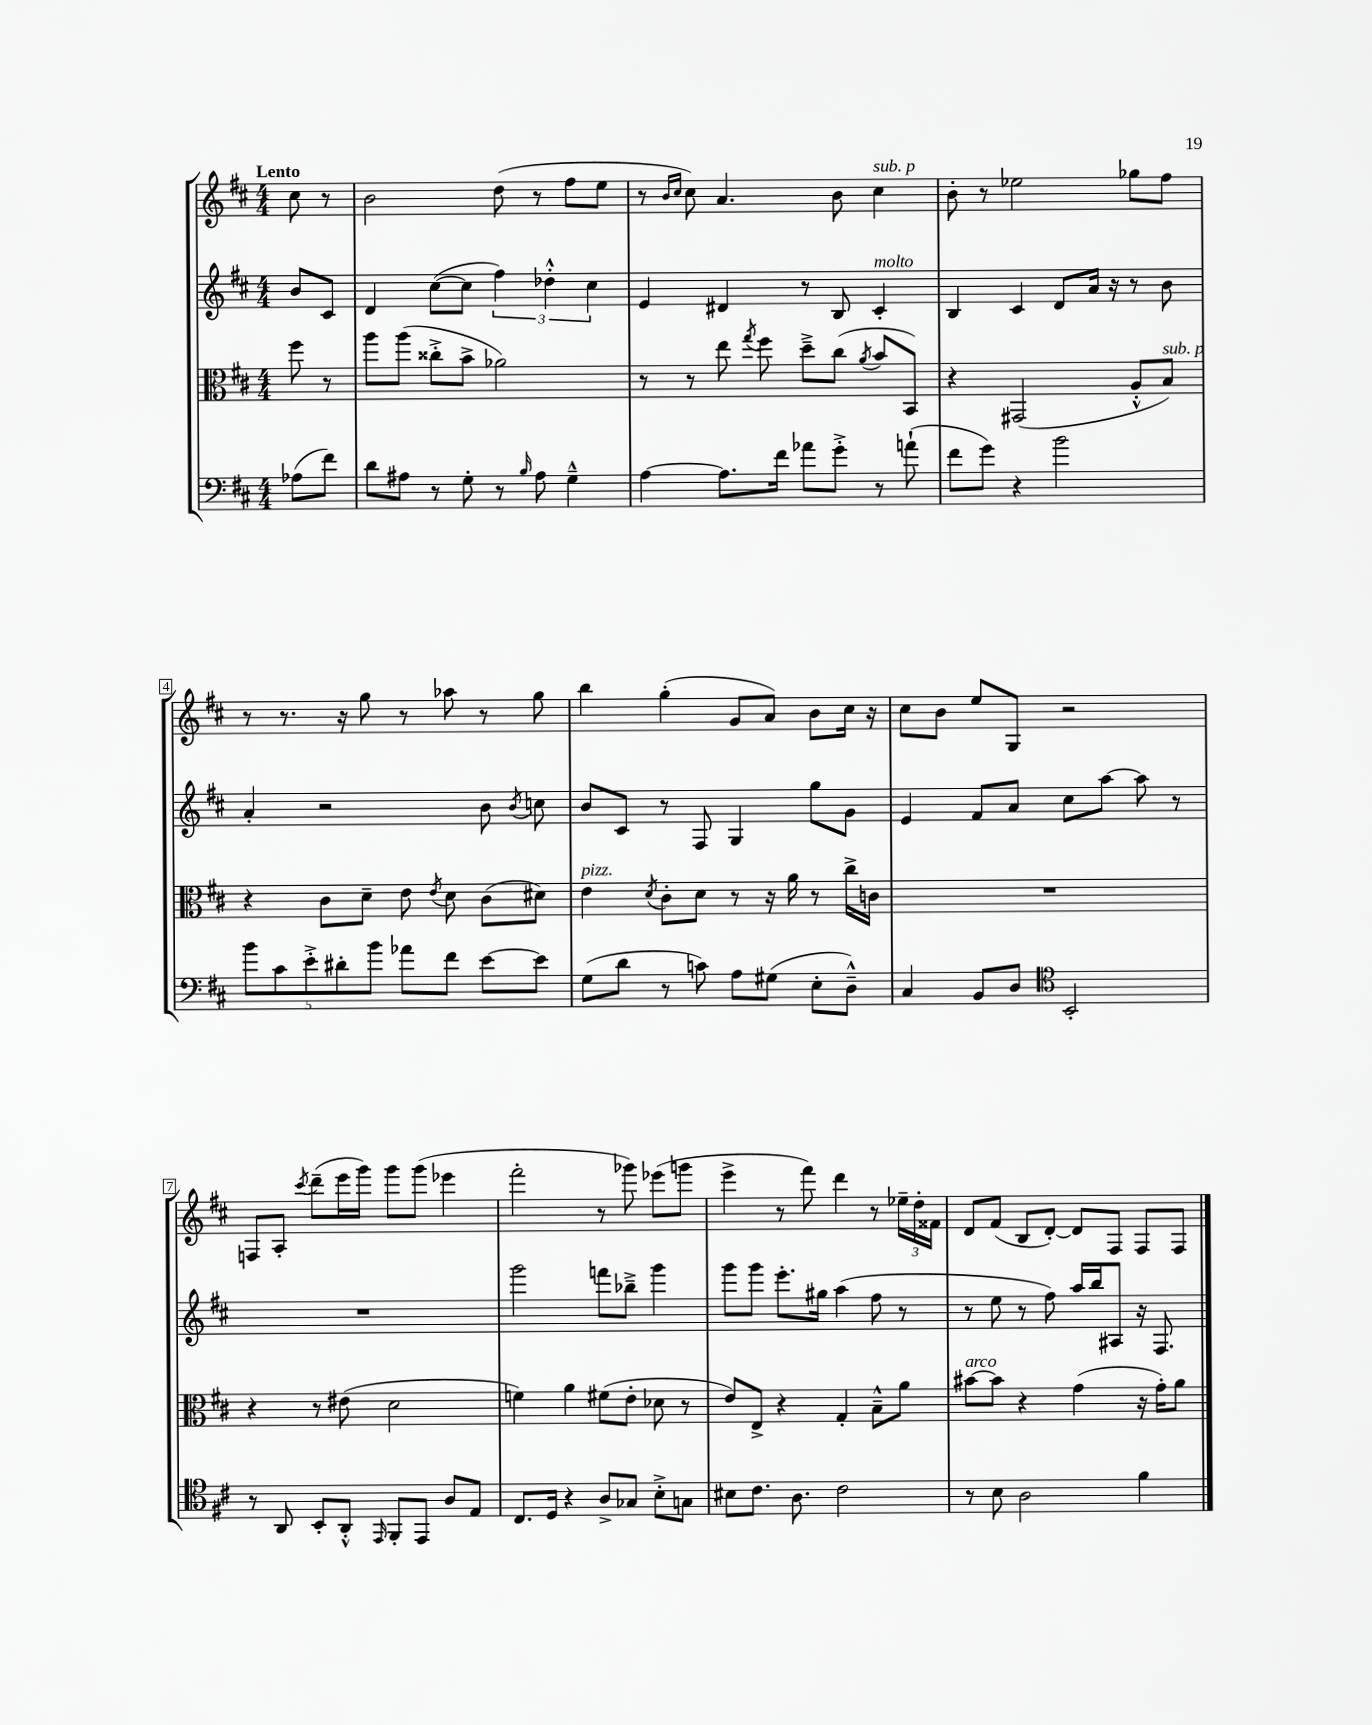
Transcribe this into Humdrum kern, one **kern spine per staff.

**kern	**kern	**kern	**kern
*staff4	*staff3	*staff2	*staff1
*clefF4	*clefC3	*clefG2	*clefG2
*k[f#c#]	*k[f#c#]	*k[f#c#]	*k[f#c#]
*M4/4	*M4/4	*M4/4	*M4/4
(8A-	8ff#	8b	8cc#
8f#)	8r	8c#	8r
=	=	=	=
8d	8aa	4d	2b
8A#	(8aa	.	.
8r	8cc##'^	([8cc#	.
8G'	8b^	8cc#]	.
8r	2a-)	6ff#)	(8dd
16qqB	.	.	.
8A#	.	.	8r
.	.	6dd-'^^	.
4G~^^	.	.	8ff#
.	.	6cc#	.
.	.	.	8ee
=	=	=	=
[4A	8r	4e	8r
.	.	.	16qqb
.	.	.	16qqcc#
.	8r	.	8cc#)
8.A]	8ee	4d#	4.a
.	8qgg	.	.
.	8ff#	.	.
16f#	.	.	.
8a-	8dd~^	8r	.
8g'^	(8cc#	8B	8b
.	8qa	.	.
8r	8b	4c#'	4cc#
(8a`	8BB)	.	.
=	=	=	=
8f#	4r	4B	8b'
8g)	.	.	8r
4r	(2GG#	4c#	2ee-
2b	.	8d	.
.	.	16a	.
.	.	16r	.
.	8A'^^	8r	8gg-
.	8B)	8b	8ff#
=	=	=	=
10b	4r	4a'	8r
10c#	.	.	.
.	.	.	8.r
10e'^	.	.	.
.	8c#	2r	.
10d#'	.	.	.
.	.	.	16r
.	8d~	.	8gg
10b	.	.	.
8a-	8e	.	8r
.	8qe	.	.
8f#	8d	.	8aa-
[8e	(8c#	8b	8r
.	.	8qb	.
8e]	8d#)	8cc	8gg
=	=	=	=
(8G	4e	8b	4bb
8d	.	8c#	.
.	8qd	.	.
8r	8c#'	8r	(4gg'
8c)	8d	8F#	.
8A	8r	4G	8g
(8G#	16r	.	8a)
.	16a	.	.
8E'	8r	8gg	8b
8D~^^)	16cc#^	8g	16cc#
.	16c	.	16r
=	=	=	=
4C#	1r	4e	8cc#
.	.	.	8b
8BB	.	8f#	8ee
8D	.	8a	8G
*clefC4	*	*	*
2BB'	.	8cc#	2r
.	.	[8aa	.
.	.	8aa]	.
.	.	8r	.
=	=	=	=
8r	4r	1r	8F
8AA	.	.	8A'
.	.	.	8qccc#
8BB'	8r	.	(8ddd~
8AA'^^	(8e#	.	16eee
.	.	.	16ggg)
16qqEE	.	.	.
8FF#'	2d	.	8ggg
8EE	.	.	(8ggg
8A	.	.	4eee-
8E	.	.	.
=	=	=	=
8.C#	4f)	2ggg	2fff#'
16D	.	.	.
4r	4a	.	.
8A^	(8f#	8fff	8r
8G-	8e'	8bb-~^	8ggg-)
8B'^	8d-	4ggg	(8eee-
8G	8r	.	8ggg
=	=	=	=
8B#	8e)	8ggg	4eee^
8.c#	8E^	8ggg	.
.	4r	8.eee'	8r
8.A	.	.	.
.	.	.	8fff#)
.	.	16gg#	.
2c#	4G'	(4aa	4ddd
.	8B~^^	8ff#	8r
.	8a	8r	24ee-~
.	.	.	24dd'
.	.	.	24f##
=	=	=	=
8r	[8b#	8r	8d
8B	8b#]	8ee	(8f#
2A	4r	8r	8B
.	.	8ff#)	[8d')
.	(4g	16aa	8d]
.	.	16bb	.
.	.	8A#	8F#
4f#	16r	16r	8F#
.	16g')	8.F#	.
.	8a	.	8F#
==	==	==	==
*-	*-	*-	*-
